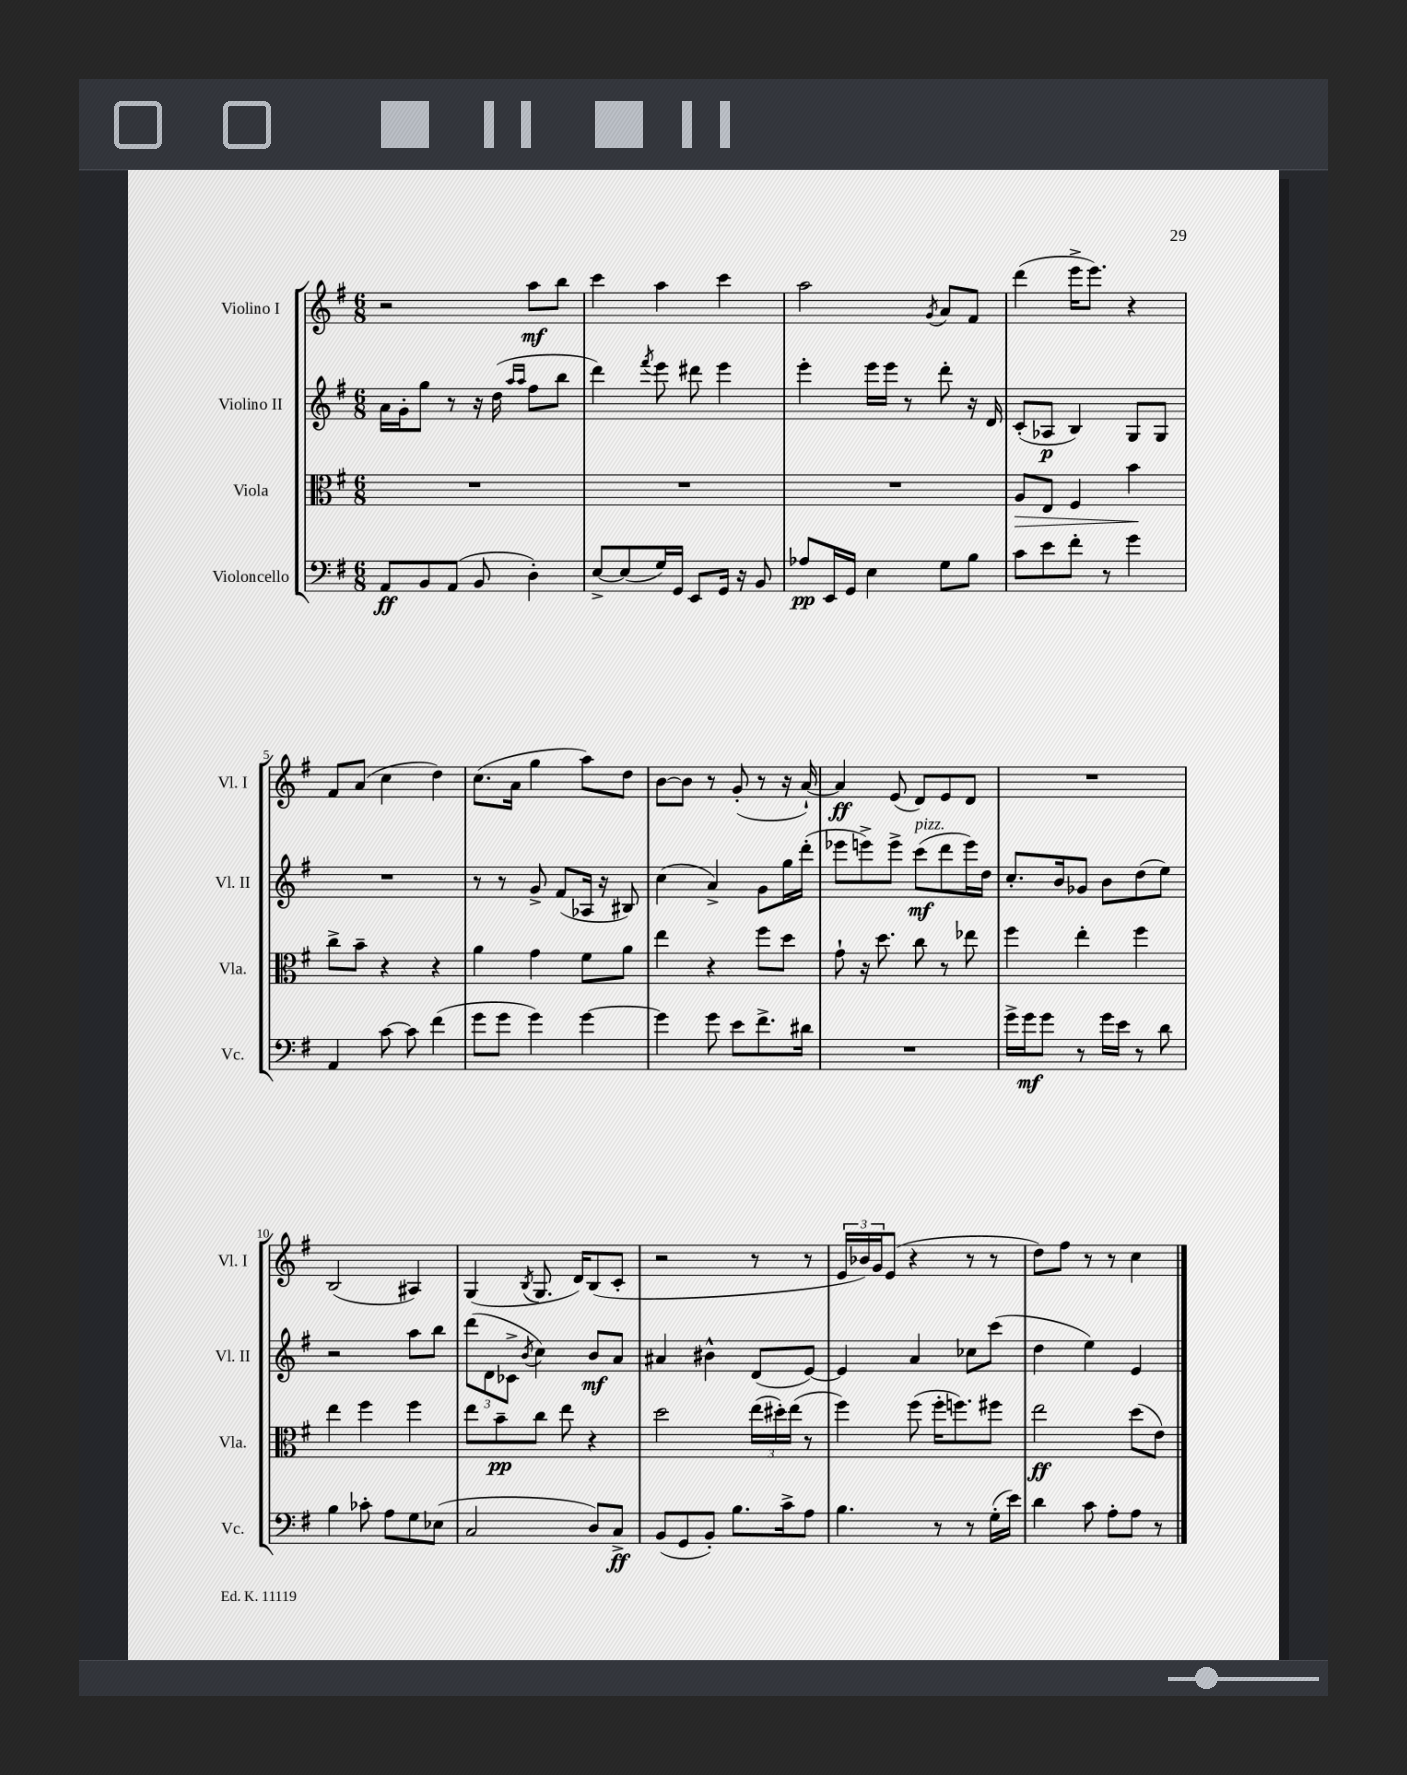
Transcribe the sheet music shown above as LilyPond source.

<<
\new StaffGroup <<
\new Staff = "s0" \with { instrumentName = "Violino I" shortInstrumentName = "Vl. I" } {
    \clef treble \key g \major \numericTimeSignature \time 6/8
    r2 a''8\mf b''8 |
    c'''4 a''4 c'''4 |
    a''2 \acciaccatura { g'8 } a'8 fis'8 |
    d'''4( e'''16-> e'''8.) r4 |
    fis'8 a'8( c''4 d''4) |
    c''8.( a'16 g''4 a''8) d''8 |
    b'8~ b'8 r8 g'8-.( r8 r16 a'16~-!) |
    a'4\ff e'8( d'8) e'8 d'8 |
    R2. |
    b2( ais4) |
    g4( \acciaccatura { b8 } g8. d'16) b8( c'8-. |
    r2 r8 r8 |
    \tuplet 3/2 { e'16 bes'16) g'16 } e'8( r4 r8 r8 |
    d''8) fis''8 r8 r8 c''4 \bar "|." |
}
\new Staff = "s1" \with { instrumentName = "Violino II" shortInstrumentName = "Vl. II" } {
    \clef treble \key g \major \numericTimeSignature \time 6/8
    a'16 g'16-. g''8 r8 r16 d''16( \grace { a''16 a''16 } fis''8 b''8 |
    d'''4) \acciaccatura { fis'''8 } e'''8 dis'''8 e'''4 |
    e'''4-. e'''16 e'''16 r8 d'''8-. r16 d'16 |
    c'8-.( aes8\p b4) g8 g8 |
    R2. |
    r8 r8 g'8-> fis'8( aes16 r16 bis8) |
    c''4( a'4->) g'8 g''16 d'''16-.( |
    ees'''8 e'''8->) e'''8-> c'''8\mf^\markup { \italic "pizz." }( d'''8 e'''16) d''16 |
    c''8.-. b'16 ges'8 b'8 d''8( e''8) |
    r2 a''8 b''8 |
    \tuplet 3/2 { d'''8( d'8 ces'8-> } \acciaccatura { b'8 } c''4) b'8\mf a'8 |
    ais'4 bis'4-^ d'8( e'8~) |
    e'4 a'4 ces''8 c'''8( |
    d''4 e''4) e'4 \bar "|." |
}
\new Staff = "s2" \with { instrumentName = "Viola" shortInstrumentName = "Vla." } {
    \clef alto \key g \major \numericTimeSignature \time 6/8
    R2. |
    R2. |
    R2. |
    a8\> e8 fis4 b'4\! |
    c''8-> b'8-- r4 r4 |
    a'4 g'4 fis'8 a'8 |
    e''4 r4 fis''8 d''8 |
    g'8-! r16 d''8. c''8 r8 ees''8 |
    fis''4 e''4-. fis''4 |
    e''4 fis''4 fis''4 |
    e''8 b'8--\pp c''8 e''8 r4 |
    d''2 \tuplet 3/2 { e''16( dis''16-.) e''16( } r8 |
    fis''4) fis''8( fis''16-. f''8.) fis''8 |
    e''2\ff d''8( e'8) \bar "|." |
}
\new Staff = "s3" \with { instrumentName = "Violoncello" shortInstrumentName = "Vc." } {
    \clef bass \key g \major \numericTimeSignature \time 6/8
    a,8\ff b,8 a,8( b,8 d4-.) |
    e8~-> e8( g16) g,16 e,8 g,16 r16 b,8 |
    aes8\pp e,16 g,16 e4 g8 b8 |
    c'8 e'8 fis'8-. r8 g'4 |
    a,4 c'8~ c'8 fis'4( |
    g'8 g'8 g'4) g'4~ |
    g'4 g'8 e'8 fis'8.-> dis'16 |
    R2. |
    g'16-> g'16\mf g'8 r8 g'16 e'16 r8 d'8 |
    b4 ces'8-. a8 g8 ees8( |
    c2 d8) c8->\ff |
    b,8( g,8 b,8-.) b8. c'16-> a8 |
    b4. r8 r8 g16-.( e'16) |
    d'4 c'8 a8-. a8 r8 \bar "|." |
}
>>
>>
